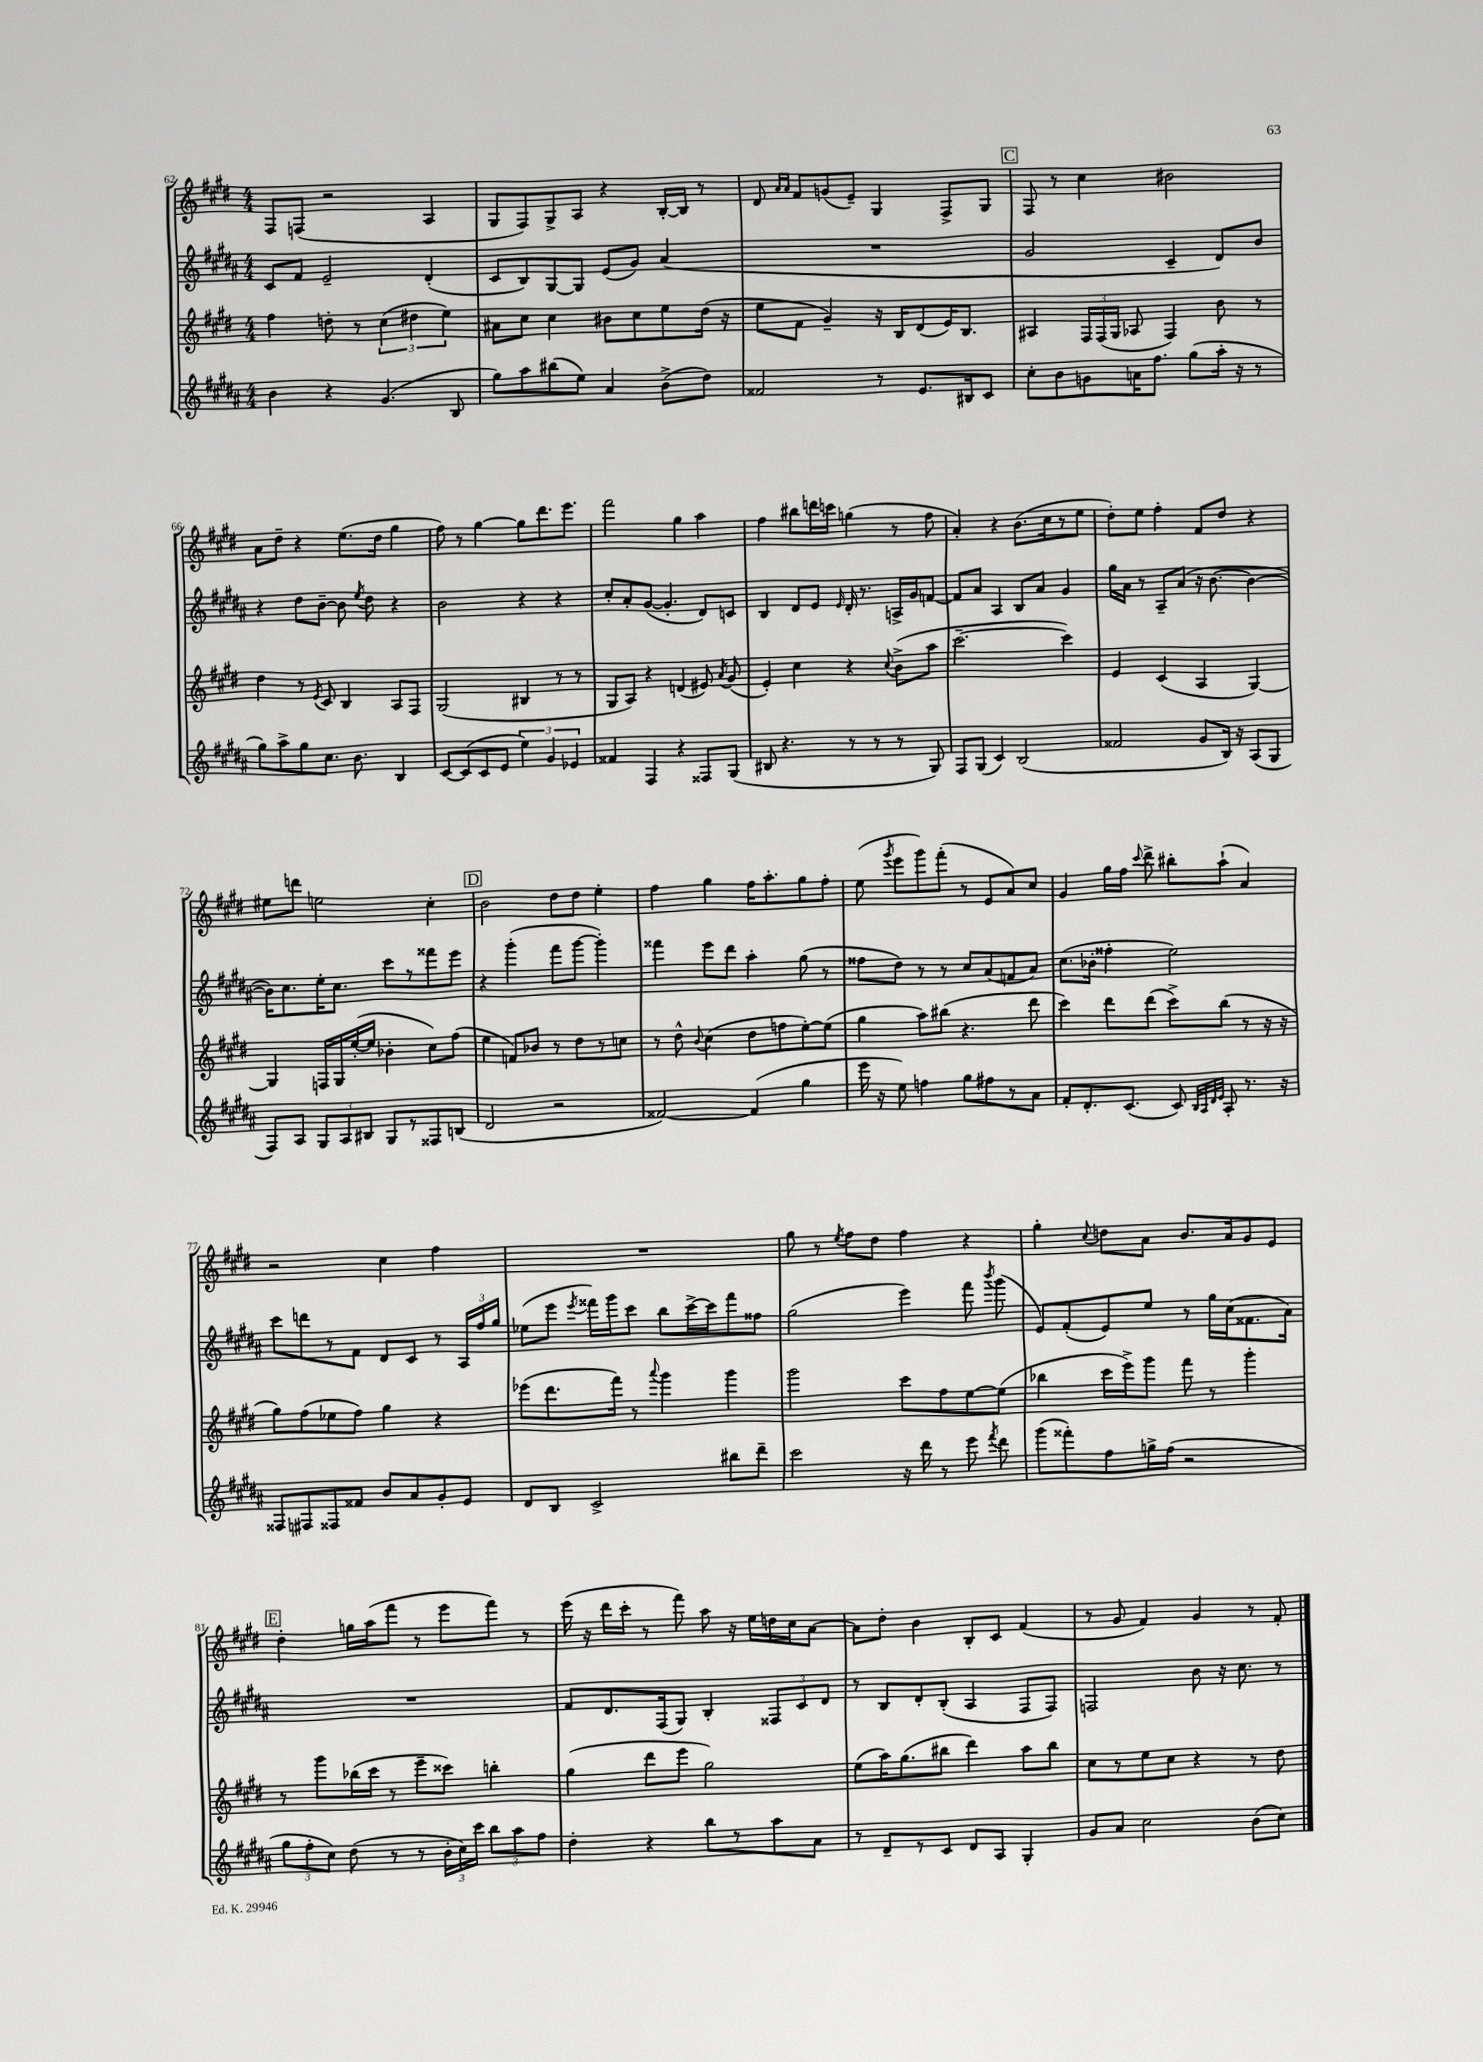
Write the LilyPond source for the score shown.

<<
\new StaffGroup <<
\new Staff = "s0" {
    \clef treble \key e \major \numericTimeSignature \time 4/4
    \autoBeamOff fis8[ f8]( r2 a4 |
    gis8[ fis8) gis8-> a8] r4 b16[~-. b16] r8 |
    dis'8 \grace { a'16[ a'16] } fis'8[ g'8( e'8]--) gis4 fis8[-> gis8] |
    \mark \markup { \box "C" } fis8 r8 cis''4 bis'2 |
    a'8[ dis''8]-- r4 e''8.[( dis''16] gis''4 |
    fis''8) r8 gis''4~ gis''8[ dis'''8. e'''8.] |
    fis'''2 gis''4 a''4 |
    fis''4 bis''8[ d'''16 c'''16] g''4( r8 fis''8 |
    a'4-.) r4 b'8.[( cis''16 r8 e''8] |
    dis''8[-.) e''8] fis''4-. fis'8[ dis''8] r4 |
    eis''8[ d'''8] e''2 cis''4-. |
    \mark \markup { \box "D" } b'2 dis''8[ dis''8] e''4-. |
    fis''4 gis''4 fis''16[ a''8.-. gis''8 fis''8]-. |
    e''8( \acciaccatura { gis'''8 } e'''8[ gis'''8) fis'''8]-.( r8 e'8[ a'8) cis''8] |
    gis'4 gis''16[ fis''16] \appoggiatura { cis'''8 } dis'''8-> bis''8[-. a''8]-!( a'4) |
    r2 cis''4 fis''4 |
    R1 |
    gis''8 r8 \acciaccatura { e''8 } fis''8[ dis''8] fis''4 r4 |
    gis''4-. \appoggiatura { cis''8 } d''8[ a'8] b'8.[ a'16 gis'8 e'8] |
    \mark \markup { \box "E" } dis''4-. g''16[ a''16( fis'''8] r8 e'''8[ fis'''8]) r8 |
    e'''16( r16 dis'''16[ cis'''16]-. r8 fis'''8) a''8 r16 e''16[ d''16 cis''16 a'8]~ |
    a'8[ dis''8]-. b'4 b8[-. cis'8] fis'4( |
    r8 gis'8 fis'4) gis'4 r8 fis'8-. \bar "|." |
}
\new Staff = "s1" {
    \clef treble \key b \major \numericTimeSignature \time 4/4
    \autoBeamOff cis'8[ fis'8] e'2-- dis'4-.( |
    cis'8[ b8) gis8~ gis8] e'8[( gis'8]) ais'4( |
    R1 |
    \mark \markup { \box "C" } gis'2 cis'4-- dis'8[) b'8] |
    r4 dis''8[ b'8]~-- b'8 \acciaccatura { e''8 } dis''8 r4 |
    b'2 r4 r4 |
    cis''8[-. ais'8-. gis'8]~( gis'4.-. dis'8[) c'8] |
    b4 dis'8[ e'8] \grace { e'16 } dis'16-. r8. a16[-> gis'16 f'8]~ |
    f'8[ ais'8] ais4 b8[ ais'8] gis'4 |
    gis''16[ ais'16] r8 ais8[-- ais'8]( r16 b'8.~ b'4~ |
    b'16[) cis''8. e''16-. cis''8.] cis'''8[ r8 fisis'''8 e'''8] |
    \mark \markup { \box "D" } r4 gis'''4-.( fis'''8[ gis'''8]~ gis'''4-.) |
    fisis'''4 e'''8[ dis'''8] ais''4-. gis''8( r8 |
    fisis''8[ dis''8]) r8 r8 cis''8[ ais'8( f'8 ais'8]) |
    cis''8.[( bes'16]-. fisis''4-. e''2) |
    cis'''8[ d'''8 r8 fis'8] dis'8[ cis'8] r8 \tuplet 3/2 { ais16[ fis''16 gis''16] } |
    ees''8[( e'''8] \acciaccatura { e'''8 } fisis'''16[) gis'''16 cis'''8] b''8[ cis'''16~-> cis'''16 fisis'''8 fisis''8] |
    gis''2( e'''4) fis'''8 \acciaccatura { b'''8 } gis'''8( |
    e'8[) fis'8-.( e'8) e''8] r8 gis''16[ cis''16( fisis'8. ais'16]) |
    \mark \markup { \box "E" } R1 |
    fis'8[ dis'8. fis16( gis8]) b4-. \tuplet 3/2 { fisis8[ cis'8 dis'8] } |
    r8 b8[ dis'8-. b8]-.( ais4 fis8[ fis8]) |
    f2 b'8 r16 cis''8. r8 \bar "|." |
}
\new Staff = "s2" {
    \clef treble \key e \major \numericTimeSignature \time 4/4
    \autoBeamOff fis''4 d''8-. r8 \tuplet 3/2 { cis''4( dis''4 e''4) } |
    ais'8[ cis''8] cis''4 bis'8[ cis''8 e''8 dis''16]( r16 |
    e''8[ fis'8] gis'4--) r16 b16[ dis'8( e'16) b8.] |
    \mark \markup { \box "C" } ais4 \tuplet 3/2 { fis16[ fis16( gis16] } aes8 fis4) b'8 r8 |
    dis''4 r8 \acciaccatura { e'8 } cis'8 b4 a8[ fis8] |
    gis2( bis4 r8 r8 |
    gis8[ a8]) r4 d'4( eis'8) \acciaccatura { a'8 } gis'8( |
    e'4-.) cis''4 r4 \appoggiatura { cis''8 } b'8[->( a''8] |
    cis'''2.~-- cis'''4) |
    e'4 cis'4( a4 gis4~) |
    gis4 f16[ gis16 e''16~-.( e''16] bes'4-. cis''8[) fis''8]( |
    \mark \markup { \box "D" } e''4 f'8[) bes'8] r8 dis''8[ r8 c''8] |
    r8 dis''8-^ \appoggiatura { b'8 } cis''4( dis''8[ f''8 e''8~-.) e''8]( |
    gis''4 a''8[) bis''8]( r4. dis'''8 |
    cis'''4) dis'''8[ dis'''8]( cis'''8[->) b''8]( r8 r16 r16 |
    gis''8[) fis''8( ees''8 fis''8]) gis''4 r4 |
    ees'''8[( dis'''8. fis'''16]) r8 \appoggiatura { a'''8 } gis'''4 gis'''4 |
    gis'''2 cis'''8[ fis''8 e''8~ e''8]( |
    bes''4 cis'''16[ e'''16->) gis'''8] fis'''8 r8 gis'''4-. |
    \mark \markup { \box "E" } r8 gis'''8[ bes''16( cis'''16] r8 e'''8[-- cisis'''8]) b''4-. |
    gis''4( dis'''8[ e'''8] gis''2) |
    e''8[( a''16) gis''8.( bis''8] dis'''4) a''8[ bis''8] |
    cis''8[ r8 e''8 cis''8] r4 r8 dis''8 \bar "|." |
}
\new Staff = "s3" {
    \clef treble \key b \major \numericTimeSignature \time 4/4
    \autoBeamOff b'4 r4 gis'4.( b8 |
    gis''8[) ais''8 bis''8( e''8]) ais'4 b'8[->( dis''8]) |
    fisis'2 r8 e'8.[ bis16 cis'8] |
    \mark \markup { \box "C" } cis''8[-. b'8 g'8 a'16 fis''8.] gis''8[( ais''16]-. r16 r8 |
    gis''8[) ais''8-> gis''8 cis''8.] b'8. b4 |
    cis'8[~ cis'8( cis'8 e'8] \tuplet 3/2 { e''4) gis'4 ees'4 } |
    fisis'4 fis4 r4 fisis8[ gis8]( |
    bis8 r4. r8 r8 r8 gis8) |
    fis8[ gis8]( cis'4) b2( |
    fisis'2 gis'8[ b16]) r16 ais8[( gis8] |
    fis8[) ais8] \tuplet 3/2 { gis8[ ais8 bis8] } gis8[ r8 fisis8 b8]( |
    \mark \markup { \box "D" } dis'2 r2 |
    fisis'2~) fisis'4( gis''4 |
    e'''16 r16 e''8) f''4 gis''8[ fis''8 r8 ais'8] |
    fis'8[-. dis'8.-. cis'8.]( cis'8) \grace { b32[ ais32 dis'32 e'32] } ais8-. r8. r16 |
    fisis8[ fis8 fisis8 fisis'8] b'8[ ais'8 gis'8-. e'8] |
    dis'8[ b8] cis'2-> bis''8[ dis'''8]-- |
    cis'''2 r16 dis'''16 r8 e'''8 \acciaccatura { fis'''8 } dis'''8 |
    gis'''8[( fisis'''8-.) fis''8 g''16-> fis''16]( r2 |
    \mark \markup { \box "E" } \tuplet 3/2 { gis''8[ fis''8-. cis''8]) } dis''8( r8 r8 \tuplet 3/2 { b'16[-. cis''16) cis'''16] } \tuplet 3/2 { b''8[ ais''8 fis''8] } |
    dis''4-. r4 b''8[ r8 ais''8 ais'8] |
    r8 dis'8[-- r8 cis'8] dis'8[ ais8] gis4-. |
    gis'8[ ais'8] cis''2 b'8[( cis''8]) \bar "|." |
}
>>
>>
\layout { \context { \Score currentBarNumber = #62 } }
